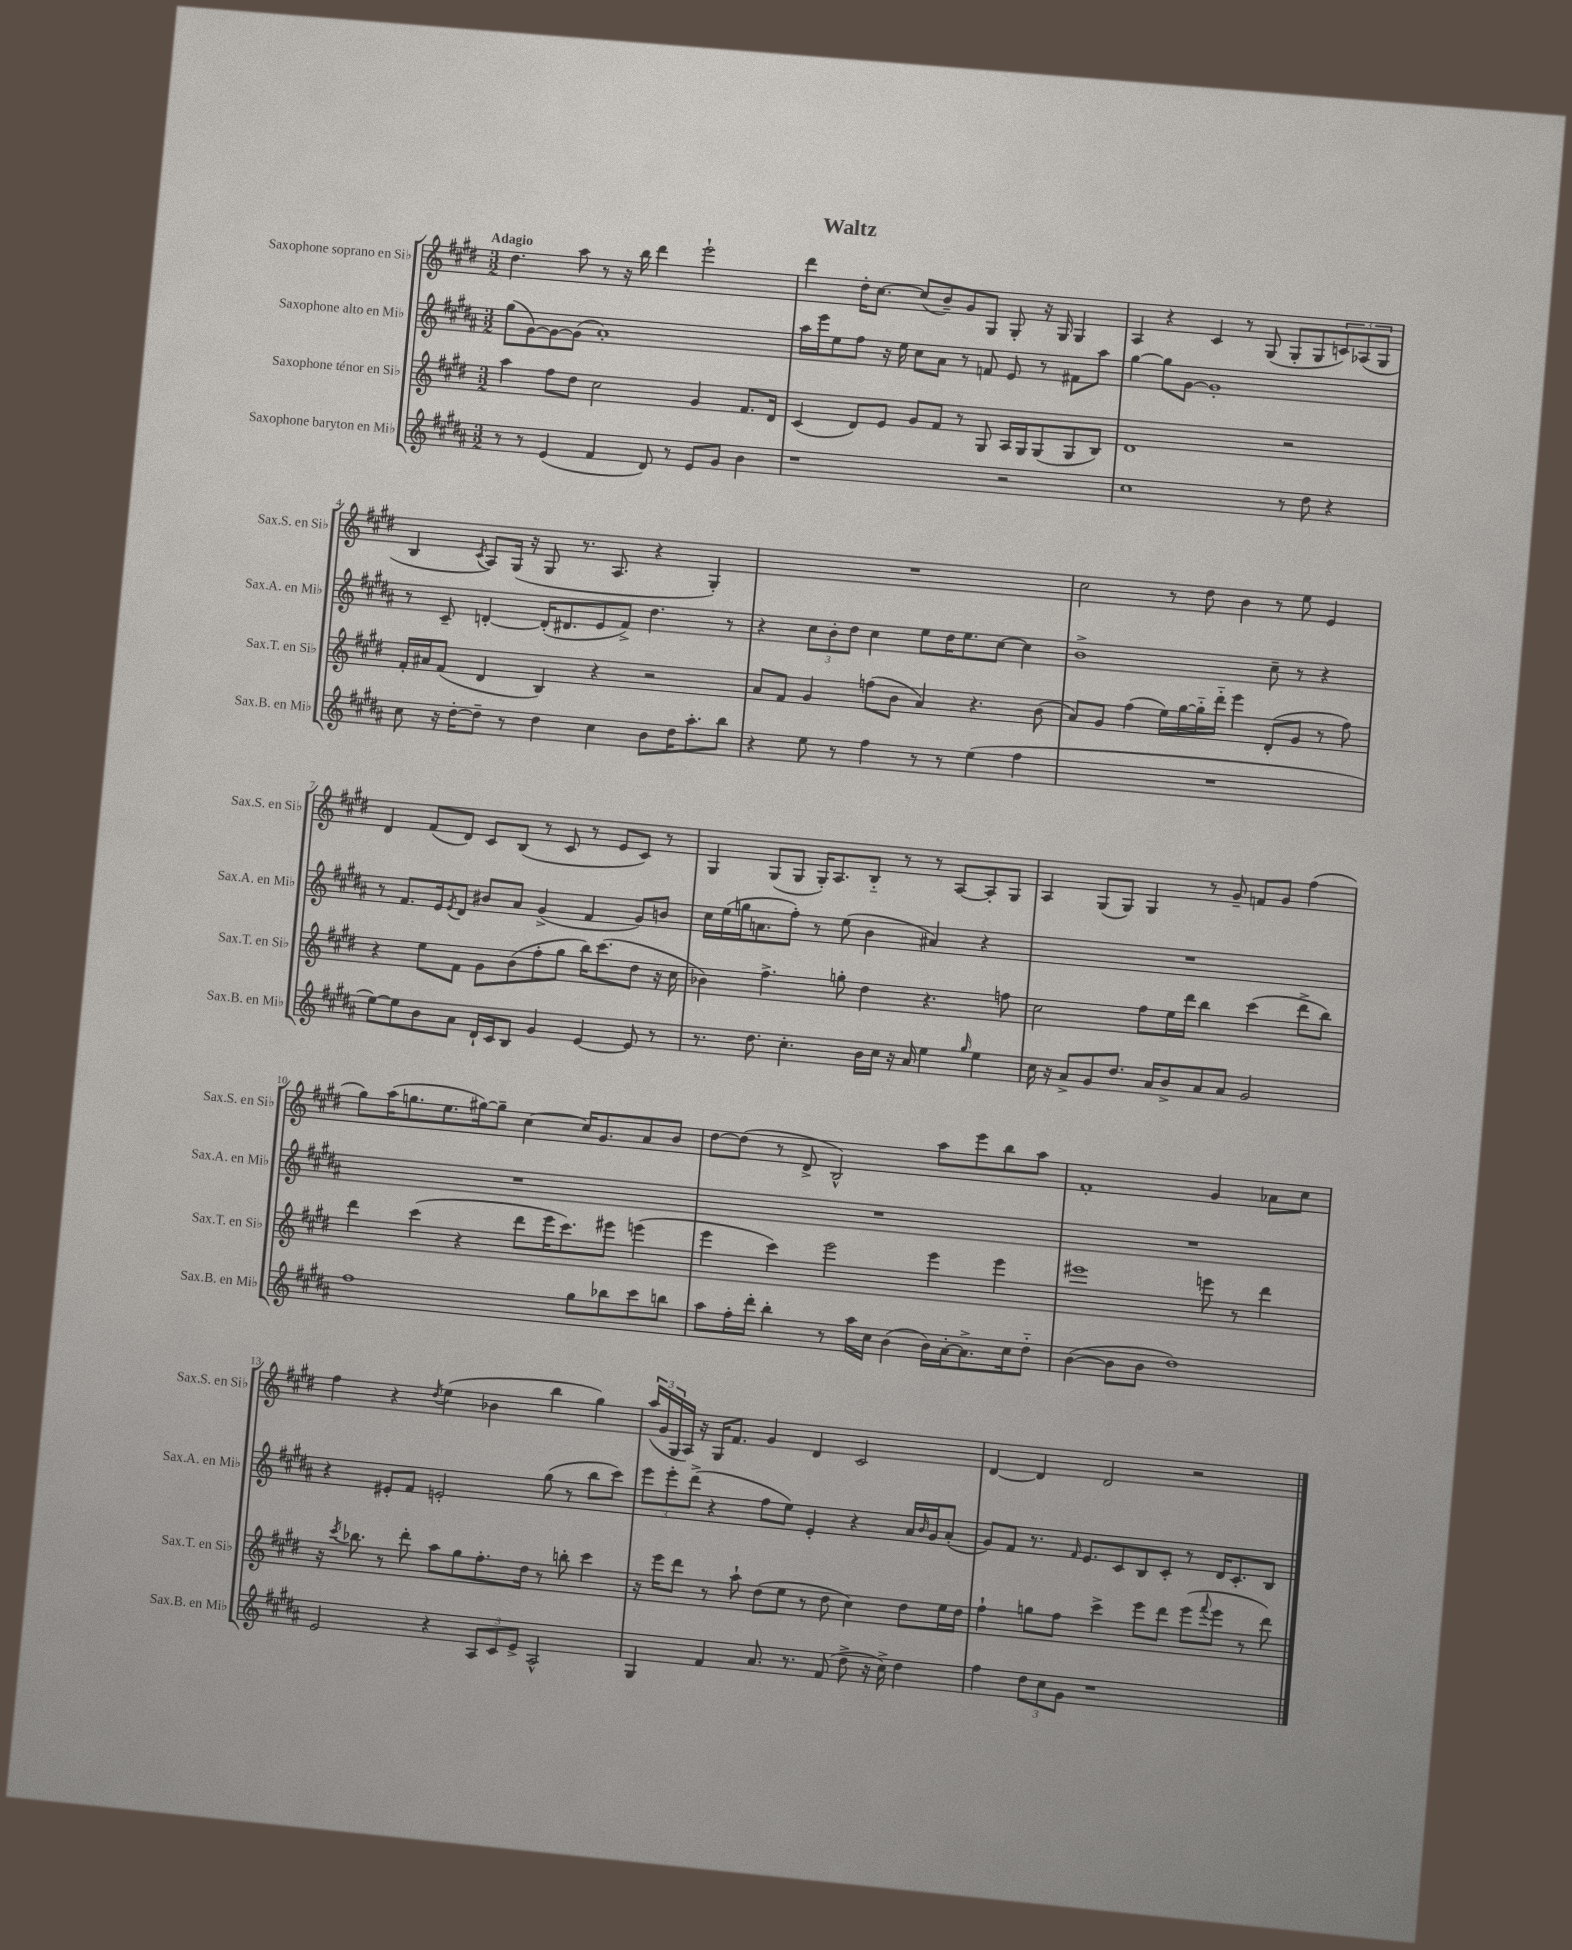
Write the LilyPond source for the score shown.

\header { title = "Waltz" }
<<
\new StaffGroup <<
\new Staff = "s0" \with { instrumentName = "Saxophone soprano en Sib" shortInstrumentName = "Sax.S. en Sib" } {
    \clef treble \key e \major \numericTimeSignature \time 3/2 \tempo "Adagio"
    dis''4. a''8 r8 r16 b''16 dis'''4 e'''2-! |
    dis'''4 dis''16-. cis''8.~ cis''8( b'8--) gis'8 gis8 gis8-. r16 gis16 gis4 |
    a4 r4 cis'4 r8 gis8( gis8-. gis8 \tuplet 3/2 { c'8) aes8( gis8 } |
    b4 \acciaccatura { cis'8 } a8) gis16( r16 gis8 r8. a8. r4 gis4-.) |
    R1. |
    cis''2 r8 dis''8 b'4 r8 e''8 e'4 |
    dis'4 fis'8( dis'8) cis'8 b8( r8 cis'8 r8 e'8 cis'8) r8 |
    gis4 gis8( gis8 gis16-.) a8. b8-_ r8 r8 a8~ a8-. gis8 |
    a4 gis8( gis8) gis4 r8 gis'8-- f'8 gis'8 fis''4( |
    gis''8) a''16( g''8. e''8. gis''16~) gis''8-- cis''4~ cis''16 gis'8. a'8 b'8 |
    dis''8~ dis''8( r8 dis'8-> b2-^) a''8 e'''8 b''8 a''8 |
    fis'1-. gis'4 aes'8 cis''8 |
    fis''4 r4 \acciaccatura { dis''8 } e''4( bes'4 b''4 gis''4) |
    \tuplet 3/2 { a''16( gis'16 gis16 } a16) r16 gis16 fis'8. gis'4 dis'4 cis'2 |
    dis'4~ dis'4 dis'2 r2 \bar "|." |
}
\new Staff = "s1" \with { instrumentName = "Saxophone alto en Mib" shortInstrumentName = "Sax.A. en Mib" } {
    \clef treble \key b \major \numericTimeSignature \time 3/2
    gis''8( gis'8~) gis'8~ gis'8( ais'1-.) |
    ais''16 e'''16 e''8 fis''8 r16 e''16 cis''8 ais'8 r8 f'8 e'8 r8 fis'8 ais''8 |
    gis''4~ gis''8 gis'8~ gis'1-. |
    r8 cis'8-- d'4~-. d'16-.( dis'8. e'8 fis'8->) dis''4. r8 |
    r4 \tuplet 3/2 { cis''8 b'8-. dis''8 } cis''4 e''8 dis''16 e''8. cis''8~ cis''4 |
    b'1-> cis''8-- r8 r4 |
    r8 fis'8. e'16 \acciaccatura { e'8 } dis'8 bis'8 ais'8 gis'4->( fis'4 gis'8) b'8 |
    cis''16 e''16( g''16 a'8. fis''8-.) r8 e''8( b'4 ais'4) r4 |
    R1. |
    R1. |
    R1. |
    R1. |
    r4 eis'8-. fis'8 e'2-. gis''8( r8 b''8 cis'''8) |
    \tuplet 3/2 { e'''8 e'''8-. dis'''8->( } r4 fis''8 e''8) e'4-. r4 ais'16 \grace { b'16 } gis'16 ais'8-.( |
    gis'8) fis'8 r8. \grace { fis'16 } e'8. cis'8 b8 cis'8-. r8 dis'16 cis'8.-. b8 \bar "|." |
}
\new Staff = "s2" \with { instrumentName = "Saxophone ténor en Sib" shortInstrumentName = "Sax.T. en Sib" } {
    \clef treble \key e \major \numericTimeSignature \time 3/2
    a''4 fis''8 dis''8 cis''2 gis'4 fis'8. dis'16 |
    cis'4( dis'8) e'8 gis'8 fis'8 r8 gis8 a16 gis16 gis8( gis8 b8) |
    dis'1 r2 |
    fis'16-. ais'16 fis'8( dis'4 b4) r4 r2 |
    a'8 fis'8 gis'4 f''8( b'8 a'4) r4. b'8( |
    a'8) gis'8 fis''4( e''16) gis''16~ gis''16-_ dis'''16-_ e'''4 dis'8-.( gis'8 r8 fis''8) |
    r4 e''8 fis'8 gis'8 b'8( fis''8-. gis''8 b''16) cis'''8.( dis''8 r16 cis''16 |
    bes'4) fis''4.-> g''8-. dis''4 r4. f''8 |
    cis''2 fis''8 e''16 dis'''16 b''4 cis'''4( dis'''8-> b''8) |
    dis'''4 cis'''4( r4 dis'''8 e'''16 cis'''8.) eis'''8 e'''4( |
    e'''4 cis'''4) e'''2 e'''4 e'''4 |
    eis'''1 e'''8 r8 dis'''4 |
    r16 \acciaccatura { cis'''8 } bes''8. r8 dis'''8-. a''8 gis''8 fis''8.-. dis''16 r8 b''8-. cis'''4 |
    r16 e'''16 dis'''8 r8 a''8-! dis''8( e''8 r8 dis''8 cis''4) dis''8 e''16 dis''16 |
    fis''4-! g''8 fis''8 cis'''4-> e'''8 dis'''8 e'''8( \appoggiatura { fis'''8 } e'''8 r8 dis'''8) \bar "|." |
}
\new Staff = "s3" \with { instrumentName = "Saxophone baryton en Mib" shortInstrumentName = "Sax.B. en Mib" } {
    \clef treble \key b \major \numericTimeSignature \time 3/2
    r8 r8 e'4( fis'4 dis'8) r8 e'8 gis'8 b'4 |
    r1 r2 |
    cis''1 r8 dis''8 r4 |
    cis''8 r16 dis''16~-. dis''8-- r8 dis''4 cis''4 b'8 dis''16 ais''8.-. b''8 |
    r4 e''8 r8 fis''4 r8 r8 e''4( fis''4 |
    R1. |
    e''8~) e''8 b'8 ais'8 dis'16-! cis'16 b8 gis'4 e'4~ e'8 r8 |
    r8. dis''8. cis''4.-. b'16 cis''16 r16 ais'16 e''4 \grace { gis''16 } e''4 |
    cis''16 r16 ais'8-> gis'8 dis''8. ais'16 b'8-> ais'8 ais'8 gis'2 |
    fis''1 gis''8 bes''8 cis'''8 b''8 |
    ais''8 fis''16-. dis'''16-. b''4-. r8 ais''16 cis''16 b'4( b'16) ais'16~-. ais'8.-> cis''16 dis''8-_ |
    b'4~( b'8 b'8 dis''1) |
    e'2 r4 \tuplet 3/2 { ais8 cis'8 e'8-> } ais2-^ |
    gis4 fis'4 ais'8. r8. fis'8( dis''8-> r16 cis''16->) dis''4 |
    fis''4 \tuplet 3/2 { dis''8 cis''8 gis'8 } r1 \bar "|." |
}
>>
>>
